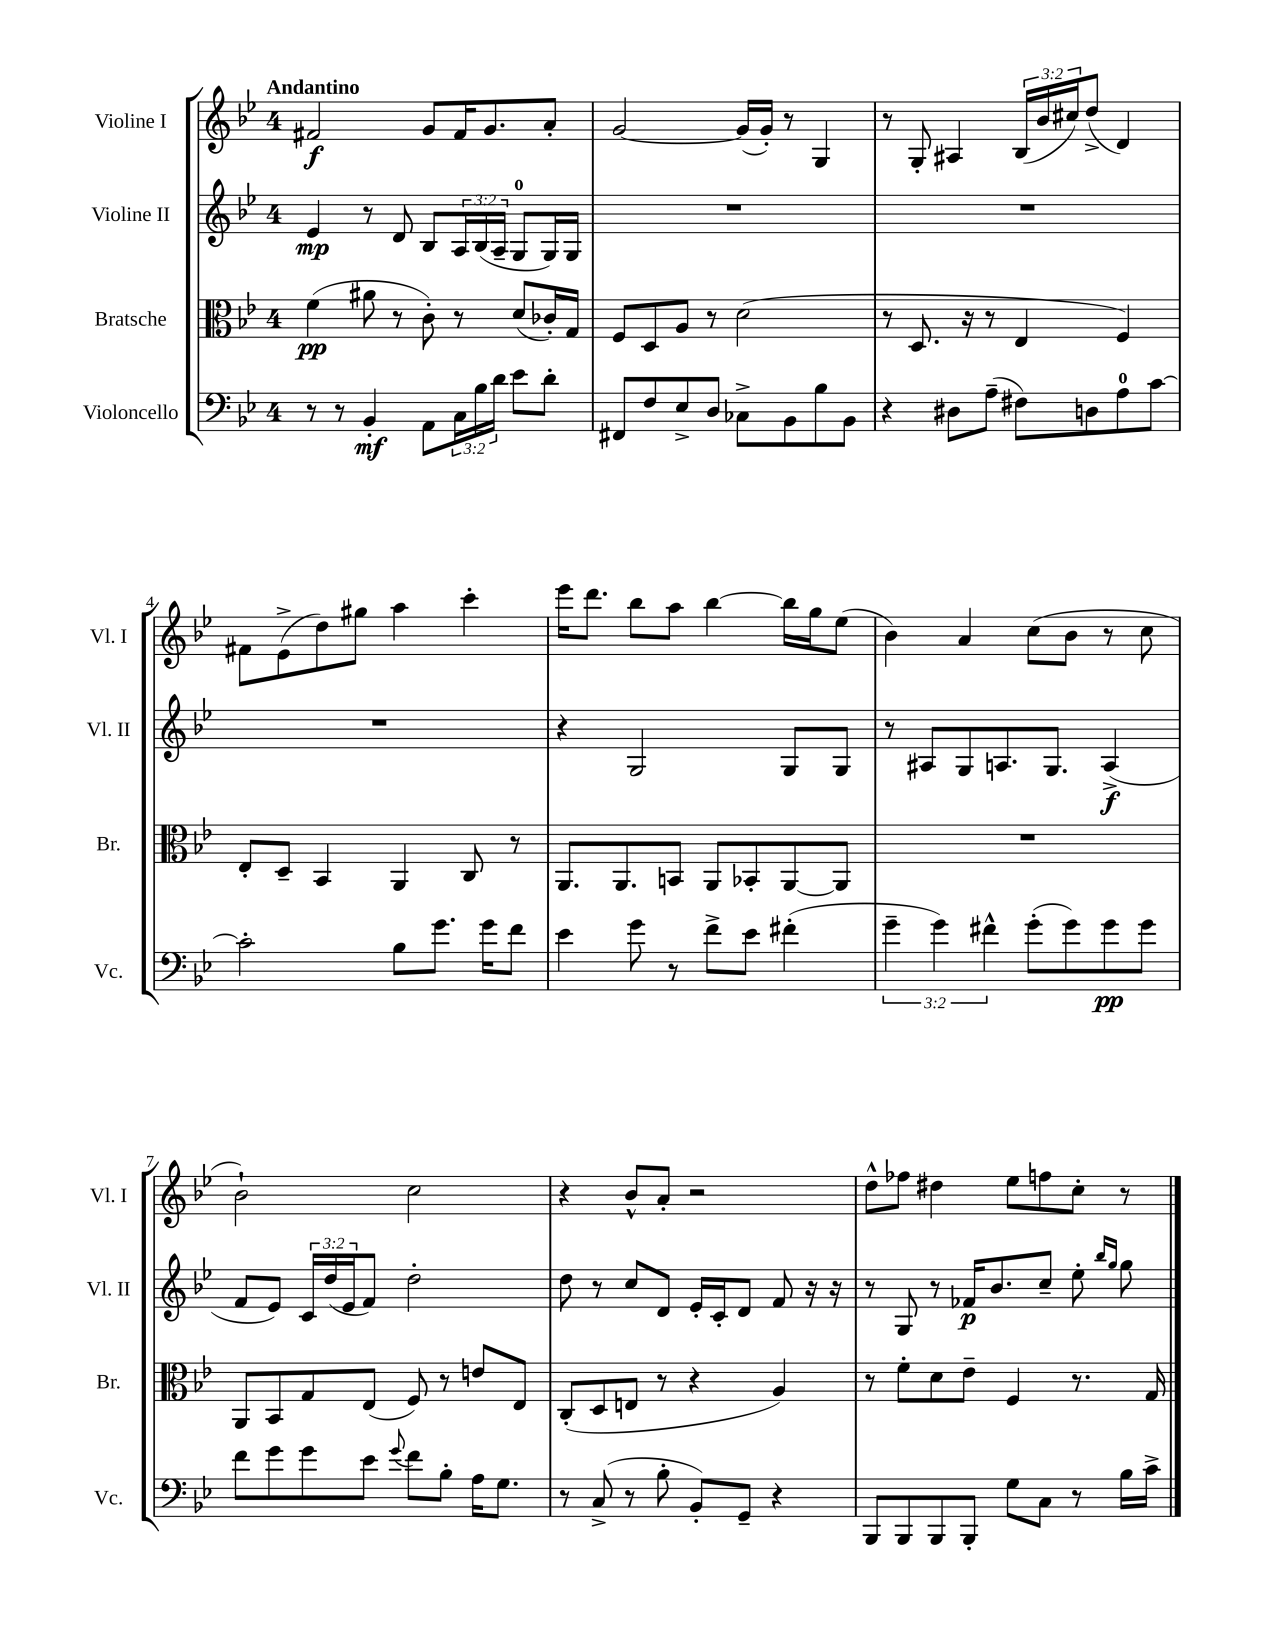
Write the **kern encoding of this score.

**kern	**dynam	**kern	**dynam	**kern	**dynam	**kern	**dynam
*part4	*part4	*part3	*part3	*part2	*part2	*part1	*part1
*staff4	*staff4	*staff3	*staff3	*staff2	*staff2	*staff1	*staff1
*I"Violoncello	*	*I"Bratsche	*	*I"Violine II	*	*I"Violine I	*
*I'Vc.	*	*I'Br.	*	*I'Vl. II	*	*I'Vl. I	*
*clefF4	*	*clefC3	*	*clefG2	*	*clefG2	*
*k[b-e-]	*	*k[b-e-]	*	*k[b-e-]	*	*k[b-e-]	*
*M4/4	*	*M4/4	*	*M4/4	*	*M4/4	*
=1	=1	=1	=1	=1	=1	=1	=1
!	!	!	!	!	!	!LO:TX:a:B:t=Andantino	!
8r	.	(4f\	pp	4e-/	mp	2f#X/	f
8r	.	.	.	.	.	.	.
4BB-'/	mf	8a#X\	.	8r	.	.	.
.	.	8r	.	8d/	.	.	.
8AA\L	.	8c'\)	.	8B-/L	.	8g/L	.
24C\L	.	8r	.	24A/L	.	16f#/K	.
24B-\	.	.	.	(24B-/	.	.	.
.	.	.	.	.	.	8.g/	.
24d\JJ	.	.	.	24A~/JJ	.	.	.
8e-\L	.	(8d/L	.	8G/L	.	.	.
8d'\J	.	16c-X'/L)	.	16G/L)	.	8a'/J	.
.	.	16G/JJ	.	16G/JJ	.	.	.
=2	=2	=2	=2	=2	=2	=2	=2
8FF#X/L	.	8F/L	.	1r	.	[2g/	.
8F/	.	8D/	.	.	.	.	.
8E-^/	.	8A/J	.	.	.	.	.
8D/J	.	8r	.	.	.	.	.
8C-X^\L	.	(2d\	.	.	.	(16g/LL]	.
.	.	.	.	.	.	16g'/JJ)	.
8BB-\	.	.	.	.	.	8r	.
8B-\	.	.	.	.	.	4G/	.
8BB-\J	.	.	.	.	.	.	.
=3	=3	=3	=3	=3	=3	=3	=3
4r	.	8r	.	1r	.	8r	.
.	.	8.D/	.	.	.	8G'/	.
8D#X\L	.	.	.	.	.	4A#X/	.
.	.	16r	.	.	.	.	.
(8A~\J	.	8r	.	.	.	.	.
8F#X\L)	.	4E-/	.	.	.	(24B-/LL	.
.	.	.	.	.	.	24b-/	.
.	.	.	.	.	.	24cc#X/J)	.
8Dn\	.	.	.	.	.	(8dd^/J	.
8A\	.	4F/)	.	.	.	4d/)	.
[8c\J	.	.	.	.	.	.	.
!!LO:LB:g=z
=4	=4	=4	=4	=4	=4	=4	=4
2c'\]	.	8E-'/L	.	1r	.	8f#X\L	.
.	.	8D~/J	.	.	.	(8e-^\	.
.	.	4BB-/	.	.	.	8dd\)	.
.	.	.	.	.	.	8gg#X\J	.
8B-\L	.	4AA/	.	.	.	4aa\	.
8.g\J	.	.	.	.	.	.	.
.	.	8C/	.	.	.	4ccc'\	.
16g\KL	.	.	.	.	.	.	.
8f\J	.	8r	.	.	.	.	.
=5	=5	=5	=5	=5	=5	=5	=5
4e-\	.	8.AA/L	.	4r	.	16eee-\KL	.
.	.	.	.	.	.	8.ddd\J	.
.	.	8.AA/	.	.	.	.	.
8g\	.	.	.	2G/	.	8bb-\L	.
8r	.	8BBn/J	.	.	.	8aa\J	.
8f^\L	.	8AA/L	.	.	.	[4bb-\	.
8e-\J	.	8BB-X'/	.	.	.	.	.
(4f#X'\	.	[8AA/	.	8G/L	.	16bb-\LL]	.
.	.	.	.	.	.	16gg\J	.
.	.	8AA/J]	.	8G/J	.	(8ee-\J	.
=6	=6	=6	=6	=6	=6	=6	=6
6g~\	.	1r	.	8r	.	4b-\)	.
.	.	.	.	8A#X/L	.	.	.
6g\)	.	.	.	.	.	.	.
.	.	.	.	8G/	.	4a/	.
6f#X^^\	.	.	.	.	.	.	.
.	.	.	.	8.An/	.	.	.
(8g'\L	.	.	.	.	.	(8cc\L	.
.	.	.	.	8.G/J	.	.	.
8g\)	.	.	.	.	.	8b-\J	.
8g\	pp	.	.	(4A^/	f	8r	.
8g\J	.	.	.	.	.	8cc\	.
!!LO:LB:g=z
=7	=7	=7	=7	=7	=7	=7	=7
8f\L	.	8AA/L	.	8f/L	.	2b-`\)	.
8g\	.	8BB-/	.	8e-/J)	.	.	.
8g\	.	8G/	.	24c/LL	.	.	.
.	.	.	.	(24dd/	.	.	.
.	.	.	.	24e-/J	.	.	.
8e-\J	.	(8E-/J	.	8f/J)	.	.	.
8qqg/	.	.	.	.	.	.	.
8f\L	.	8F/)	.	2dd'\	.	2cc\	.
8B-'\J	.	8r	.	.	.	.	.
16A\KL	.	8en/L	.	.	.	.	.
8.G\J	.	.	.	.	.	.	.
.	.	8E-/J	.	.	.	.	.
=8	=8	=8	=8	=8	=8	=8	=8
8r	.	(8C'/L	.	8dd\	.	4r	.
(8C^/	.	8D/	.	8r	.	.	.
8r	.	8En/J	.	8cc/L	.	8b-^^/L	.
8B-'\	.	8r	.	8d/J	.	8a'/J	.
8BB-'/L)	.	4r	.	16e-'/LL	.	2r	.
.	.	.	.	16c'/J	.	.	.
8GG~/J	.	.	.	8d/J	.	.	.
4r	.	4A/)	.	8f/	.	.	.
.	.	.	.	16r	.	.	.
.	.	.	.	16r	.	.	.
=9	=9	=9	=9	=9	=9	=9	=9
8BBB-/L	.	8r	.	8r	.	8dd^^\L	.
8BBB-/	.	8f'\L	.	8G/	.	8ff-X\J	.
8BBB-/	.	8d\	.	8r	.	4dd#X\	.
8BBB-'/J	.	8e-~\J	.	16f-X/KL	p	.	.
.	.	.	.	8.b-/	.	.	.
8G\L	.	4F/	.	.	.	8ee-\L	.
8C\J	.	.	.	8cc~/J	.	8ffn\	.
8r	.	8.r	.	8ee-'\	.	8cc'\J	.
.	.	.	.	16qqbb-/LL	.	.	.
.	.	.	.	16qqgg/JJ	.	.	.
16B-\LL	.	.	.	8gg\	.	8r	.
16c^\JJ	.	16G/	.	.	.	.	.
==	==	==	==	==	==	==	==
*-	*-	*-	*-	*-	*-	*-	*-
